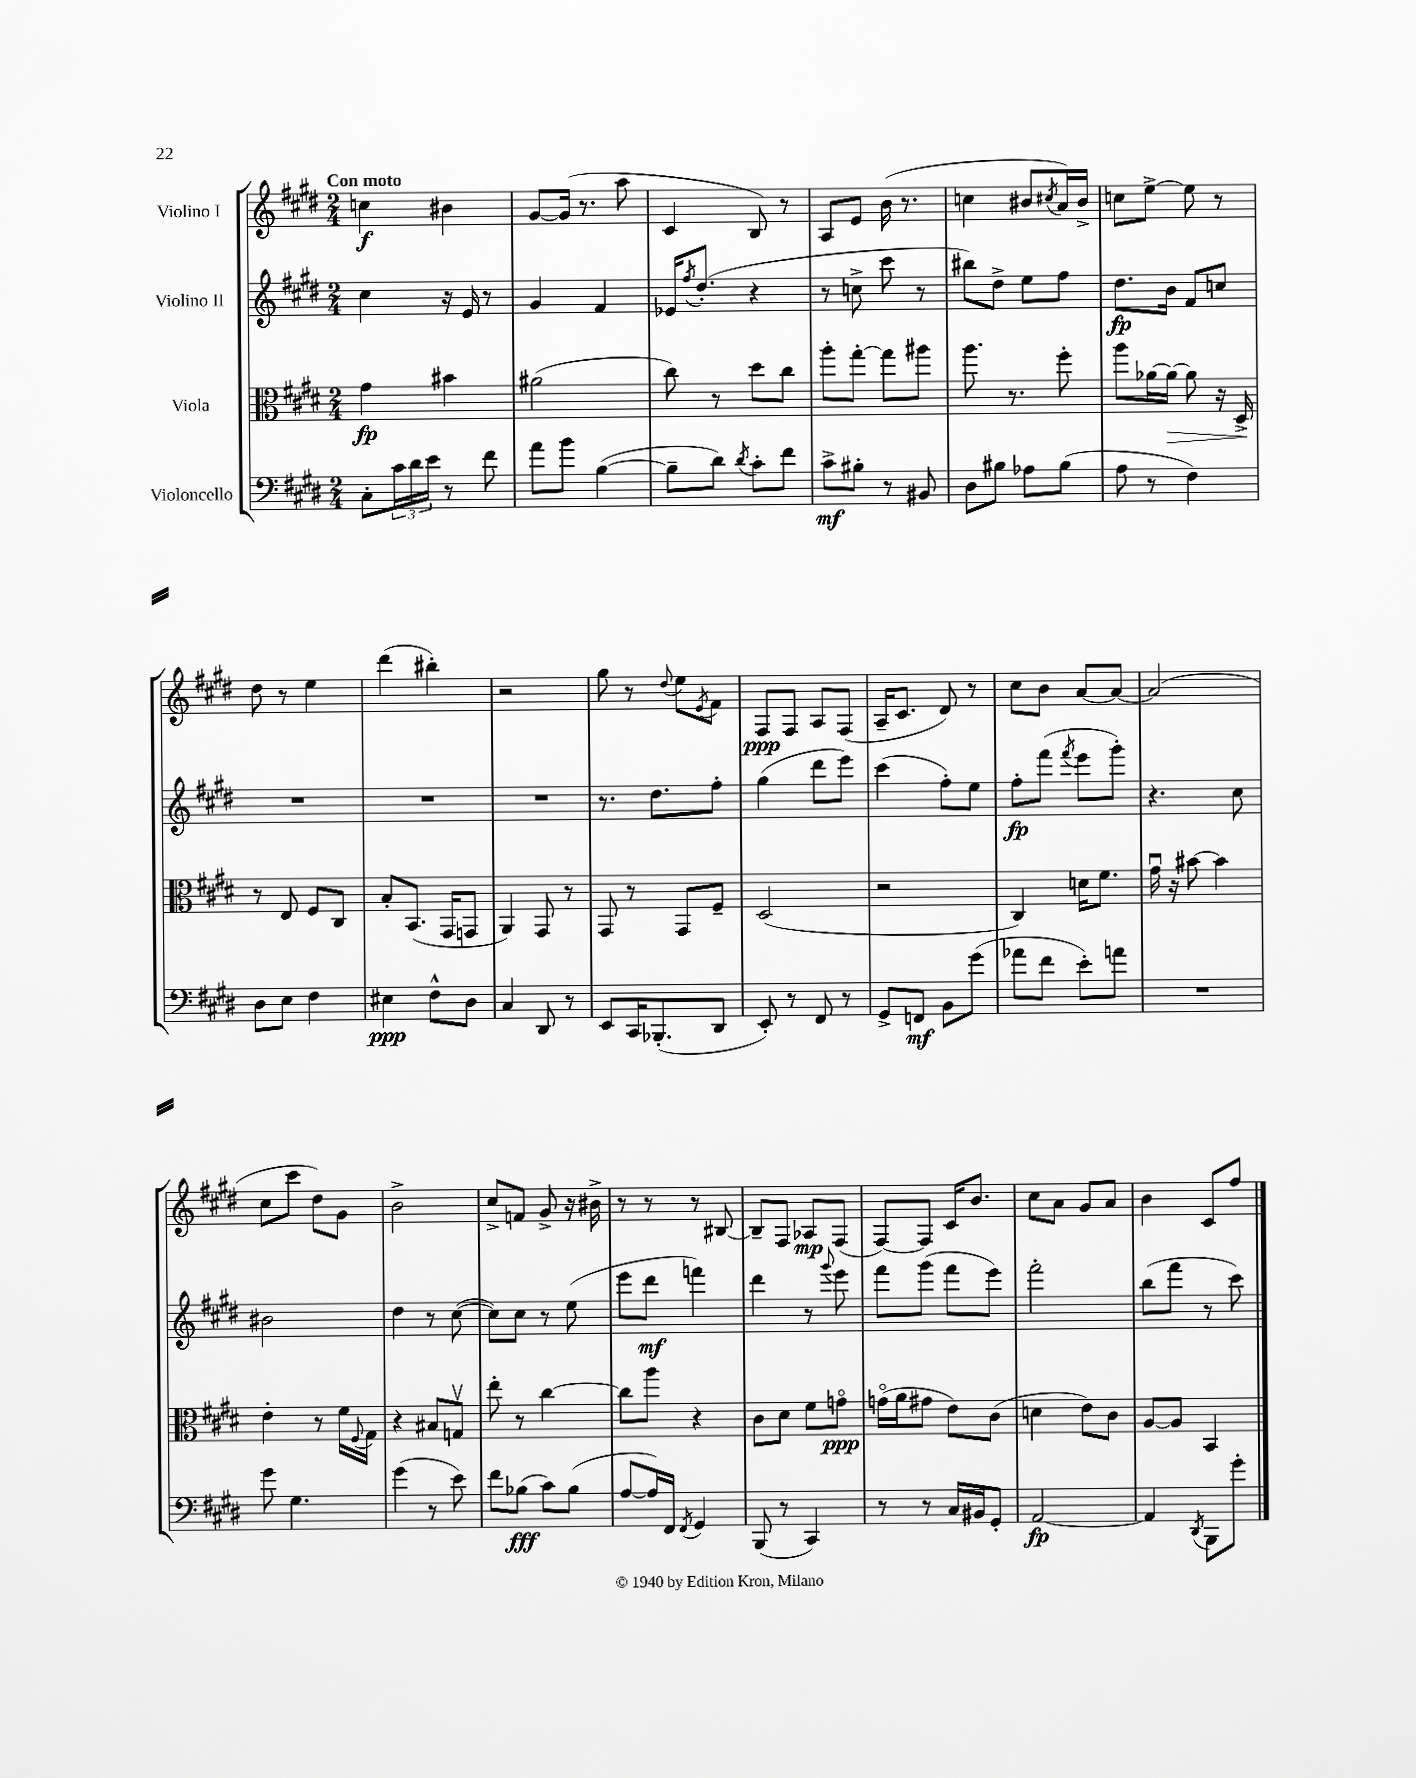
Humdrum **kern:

**kern	**kern	**kern	**kern
*staff4	*staff3	*staff2	*staff1
*clefF4	*clefC3	*clefG2	*clefG2
*k[f#c#g#d#]	*k[f#c#g#d#]	*k[f#c#g#d#]	*k[f#c#g#d#]
*M2/4	*M2/4	*M2/4	*M2/4
8C#'\L	4g#\	4cc#\	4cc\
24c#\L	.	.	.
24d#\	.	.	.
24e\JJ	.	.	.
8r	4b#\	16r	4b#\
.	.	16e/	.
8f#\	.	8r	.
=	=	=	=
8a\L	(2a#\	4g#/	[8g#/L
8b\J	.	.	(16g#/]Jk
.	.	.	8.r
([4B\	.	4f#/	.
.	.	.	8aa\
=	=	=	=
8B~\]L	8cc#\)	16e-/LK	4c#/
.	.	8qff#/	.
.	.	(8.dd#'/J	.
8d#\J)	8r	.	.
8qd#/	.	.	.
8c#'\L	8dd#\L	4r	8B/)
8f#\J	8cc#\J	.	8r
=	=	=	=
8c#^\L	8aa'\L	8r	8A/L
8B#'\J	[8gg#'\J	8cc^\	8e/J
8r	8gg#\]L	8ccc#\	(16b\
.	.	.	8.r
8BB#/	8aa#\J	8r	.
=	=	=	=
8D#\L	8.aa\	8bb#\L)	4cc\
8B#\J	.	8dd#^\J	.
.	8.r	.	.
8A-\L	.	8ee\L	8b#/L
.	.	.	8qcc#/
(8B#\J	8ff#'\	8ff#\J	16a/L)
.	.	.	16b#^/JJ
=	=	=	=
8A\	8aa\L	8.dd#\L	8cc\L
8r	[16a-\L	.	[8ee^\J
.	16a-\_JJ	16b\Jk	.
4F#\)	8a-\]	8f#/L	8ee\]
.	16r	8cc/J	8r
.	16D#^/	.	.
=	=	=	=
8D#\L	8r	2r	8dd#\
8E\J	8E/	.	8r
4F#\	8F#/L	.	4ee\
.	8C#/J	.	.
=	=	=	=
4E#\	8B'/L	2r	(4ddd#\
.	(8.BB/J	.	.
8F#^^\L	.	.	4bb#'\)
.	16GG#/LK	.	.
8D#\J	8GG/J	.	.
=	=	=	=
4C#/	4AA/)	2r	2r
8DD#/	8GG#/	.	.
8r	8r	.	.
=	=	=	=
8EE/L	8GG#/	8.r	8gg#\
16CC#/K	8r	.	8r
(8.BBB-'/	.	8.dd#\L	.
.	.	.	8qqdd#/
.	8GG#/L	.	8ee\L
.	.	.	8qe/
8DD#/J	8F#~/J	8ff#'\J	8f#\J
=	=	=	=
8EE'/)	(2D#/	(4gg#\	8F#/L
8r	.	.	8F#/J
8FF#/	.	8ddd#\L	8A/L
8r	.	8eee\J)	(8F#/J
=	=	=	=
8GG#^/L	2r	(4ccc#\	16A~/LK
.	.	.	8.c#/J
8FF/J	.	.	.
8BB\L	.	8ff#'\L)	8d#/)
(8g#\J	.	8ee\J	8r
=	=	=	=
8a-\L	4C#/)	8ff#'\L	8cc#\L
8f#\J	.	(8fff#\J	8b\J
.	.	8qfff#/	.
8e'\L)	16d\LK	8eee\L	[8a/L
.	8.f#\J	.	.
8a\J	.	8ggg#'\J)	8a/_J
=	=	=	=
2r	16g#u\	4.r	(2a/]
.	16r	.	.
.	[8b#\	.	.
.	4b#\]	.	.
.	.	8cc#\	.
=	=	=	=
8g#\	4e'\	2b#\	8cc#\L
4.G#\	.	.	8ccc#\J
.	8r	.	8dd#\L)
.	16f#\LL	.	8g#\J
.	8qqF#/	.	.
.	16G#\JJ	.	.
=	=	=	=
(4g#\	4r	4dd#\	2b^\
8r	8B#/L	8r	.
8e\)	8Gv/J	([8cc#\	.
=	=	=	=
8f#\L	8ee'\	8cc#\]L)	8cc#^/L
(8B-\J	8r	8cc#\J	8f/J
8c#\L)	[4cc#\	8r	8g#^/
(8B-\J	.	(8ee\	16r
.	.	.	16b#^\
=	=	=	=
[8A/L	8cc#\]L	8eee\L	8r
16A/]L)	8aa\J	8ddd#\J	8r
16FF#/JJ	.	.	.
8qFF#/	.	.	.
4GG#/	4r	4fff\)	8r
.	.	.	[8B#/
=	=	=	=
(8BBB/	8c#\L	4ddd#\	8B#~/]L
8r	8d#\J	.	8F#/J
4CC#/)	8f#\L	8r	8A-/L
.	.	8qqggg#/	.
.	8go\J	8eee\	(8F#/J
=	=	=	=
8r	(16go\LL	8fff#\L	[8F#/L)
.	16a\J	.	.
8r	8g#\J	(8ggg#\J	8F#/]J
16C#/LL	8e\L)	8fff#\L	16c#/LK
16BB#/J	.	.	8.b/J
8GG#'/J	(8c#\J	8eee\J)	.
=	=	=	=
[2AA/	4d\	2fff#'\	8cc#\L
.	.	.	8a\J
.	8e\L)	.	8g#/L
.	8c#\J	.	8a/J
=	=	=	=
4AA/]	[8A/L	(8bb\L	4b\
.	8A/]J	8fff#\J	.
8qDD#/	.	.	.
8BBB\L	4BB/	8r	8c#/L
8g#'\J	.	8ccc#\)	8ff#/J
==	==	==	==
*-	*-	*-	*-
